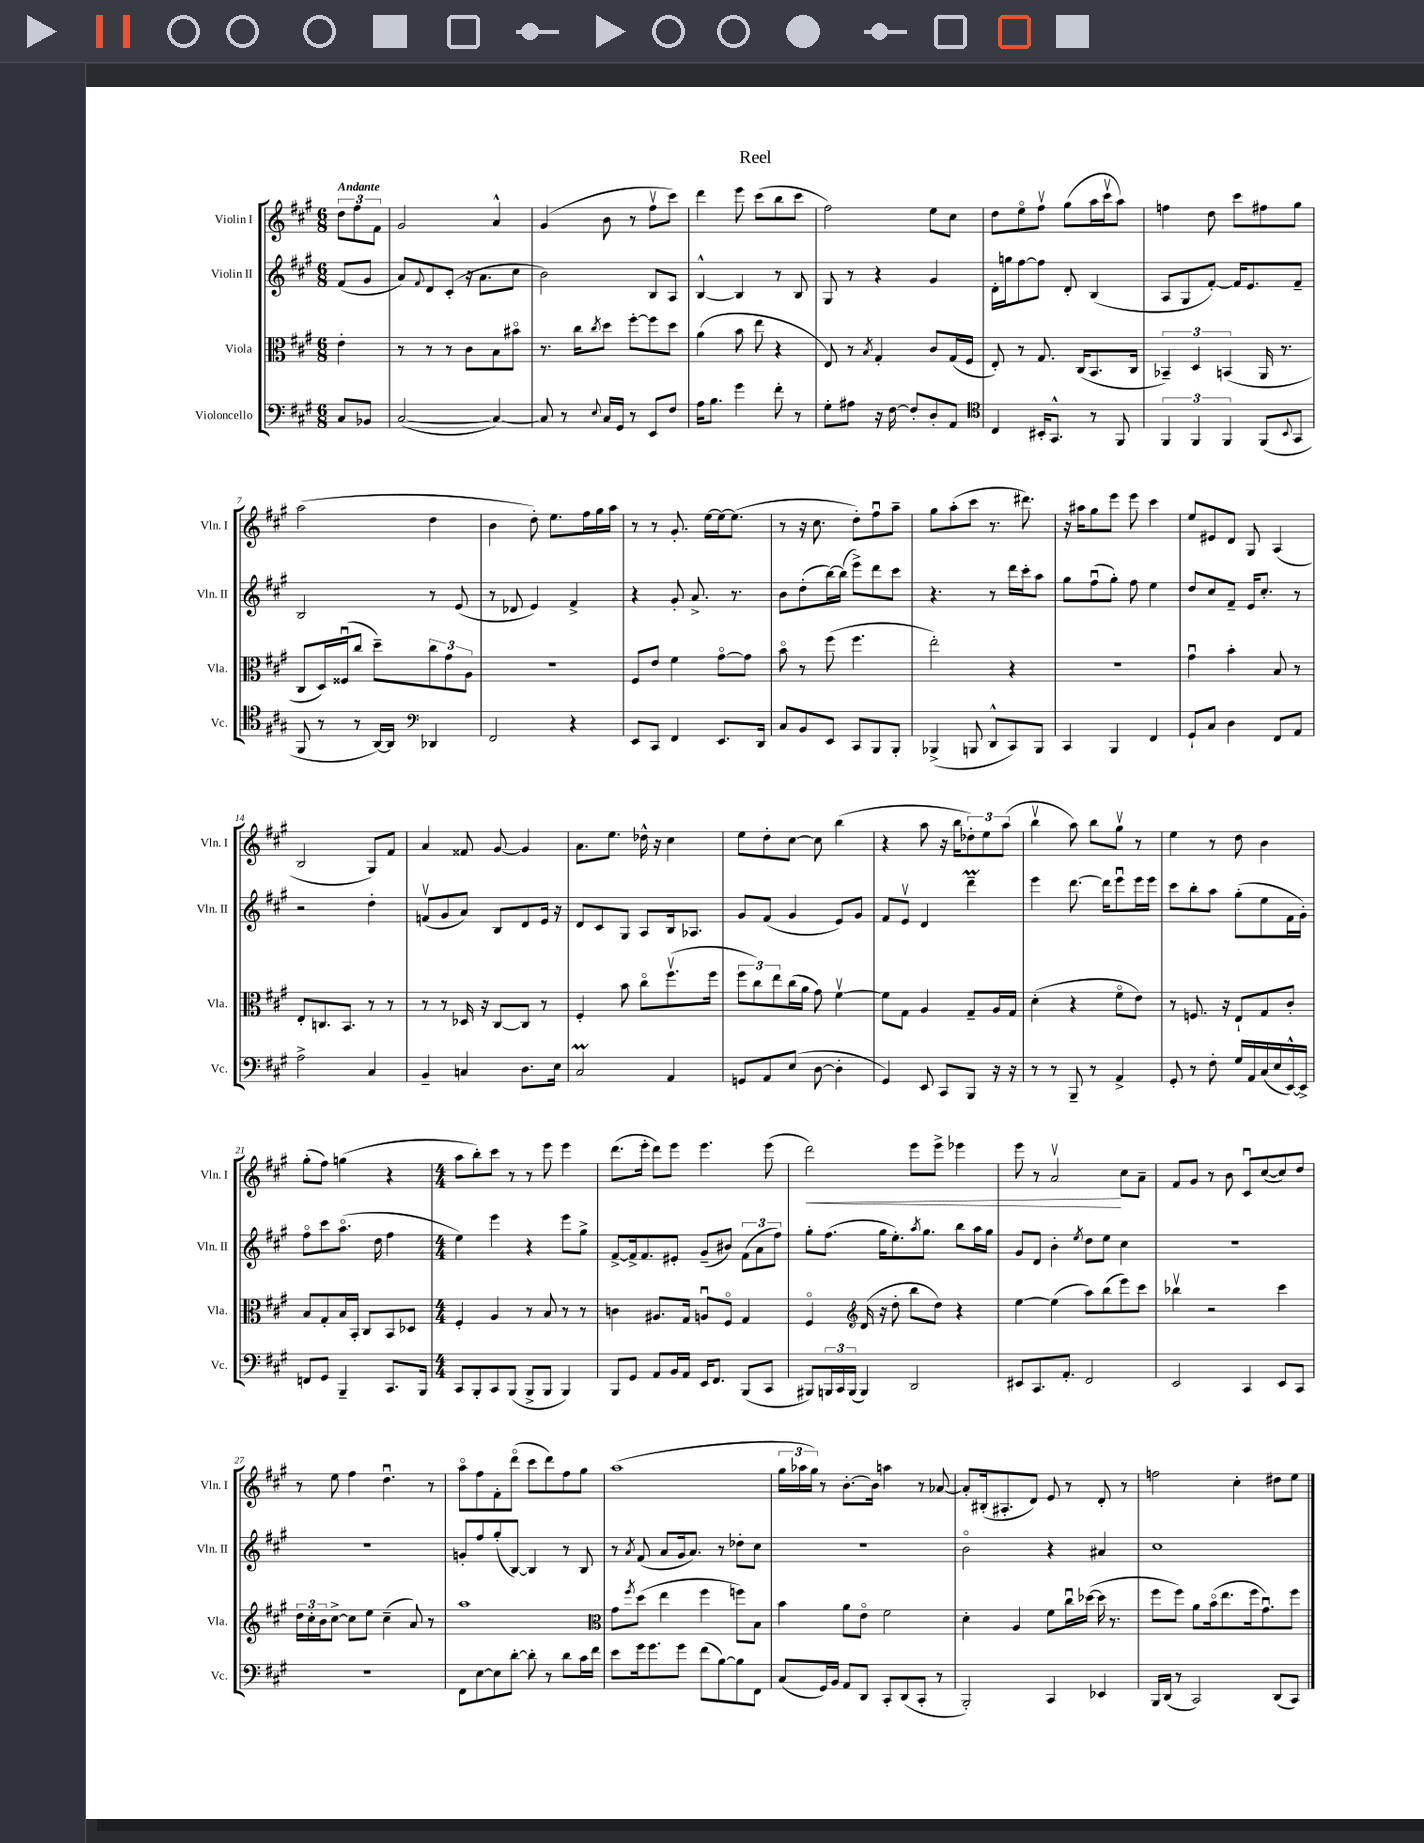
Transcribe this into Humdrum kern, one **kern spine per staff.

**kern	**kern	**kern	**kern	**dynam
*part4	*part3	*part2	*part1	*part1
*staff4	*staff3	*staff2	*staff1	*staff1
*I"Violoncello	*I"Viola	*I"Violin II	*I"Violin I	*
*I'Vc.	*I'Vla.	*I'Vln. II	*I'Vln. I	*
*clefF4	*clefC3	*clefG2	*clefG2	*
*k[f#c#g#]	*k[f#c#g#]	*k[f#c#g#]	*k[f#c#g#]	*
*M6/8	*M6/8	*M6/8	*M6/8	*
=	=	=	=	=
!	!	!	!LO:TX:a:B:t=Andante	!
8C#/L	4e'\	(8f#/L	12dd\L	.
.	.	.	12ff#\	.
8BB-X/J	.	8g#/J	.	.
.	.	.	12f#\J	.
=1	=1	=1	=1	=1
([2C#/	8r	8a/L)	2g#/	.
.	.	8qqf#/	.	.
.	8r	8d/	.	.
.	8r	(8c#'/J	.	.
.	8c#\L	16r	.	.
.	.	8.a\L	.	.
4C#/_)	8B\	.	4a^^/	.
.	8b#X\J	8cc#\J	.	.
=2	=2	=2	=2	=2
8C#/]	8.r	2b\)	(4g#/	.
8r	.	.	.	.
.	16cc#\KL	.	.	.
8qqE/	8qcc#/	.	.	.
16C#/LL	8dd\J	.	8b\	.
16GG#/JJ	.	.	.	.
8r	[8ff#'\L	.	8r	.
8EE/L	8ff#\]	8B/L	8ff#v\L	.
8F#/J	8dd\J	8A/J	8ccc#\J)	.
=3	=3	=3	=3	=3
16A\KL	(4a\	[4B^^/	4ddd\	.
8.B\J	.	.	.	.
4g#\	8b\	4B/]	8eee\	.
.	8ee\	.	(8ccc#\L	.
8f#'\	4r	8r	8bb\	.
8r	.	8B/	8ccc#\J	.
=4	=4	=4	=4	=4
8G#'\L	8E/)	8G#/	2ff#\)	.
8A#X\J	8r	8r	.	.
.	8qB/	.	.	.
16r	4G#'/	4r	.	.
[16F#\	.	.	.	.
8F#'/L]	.	.	.	.
8D'/	8c#/L	4g#/	8ee\L	.
8AA/J	(16G#/L	.	8cc#\J	.
.	16F#/JJ	.	.	.
=5	=5	=5	=5	=5
*clefC4	*	*	*	*
4C#/	8E'/)	16d'\LL	8dd\L	.
.	.	16ggn\J	.	.
.	8r	[8ff#\	8ee\	.
16BB#X'/KL	8.G#/	8ff#\J]	8ff#v\J	.
8.GG#^^/J	.	.	.	.
.	.	8d'/	(8gg#\L	.
.	(16C#/KL	.	.	.
8r	8.BB/	(4B/	16aa\L	.
.	.	.	16ccc#v\J	.
8FF#/	.	.	8aa\J)	.
.	16C#/Jk	.	.	.
=6	=6	=6	=6	=6
6FF#/	6BB-X~/)	8A/L	4ffn\	.
.	.	8G#/	.	.
6FF#/	6D/	.	.	.
.	.	[8f#'/J)	8dd\	.
6FF#/	(6BBn/	.	.	.
.	.	16f#/KL]	8ccc#\L	.
.	.	8.e/	.	.
(8FF#/L	16AA/	.	8ff#X\	.
.	8.r	.	.	.
8qqBB/	.	.	.	.
8GG#/J	.	8f#~/J	8gg#\J	.
!!LO:LB:g=z
=7	=7	=7	=7	=7
8FF#/	8C#/L	2B/	(2aa\	.
8r	16D/L)	.	.	.
.	(16F##Xu/J	.	.	.
8r	8cc#/J	.	.	.
[16AA/LL)	8dd~\L)	.	.	.
16AA/JJ]	.	.	.	.
*clefF4	*	*	*	*
4DD-X/	12cc#\	8r	4dd\	.
.	12g#\	.	.	.
.	.	(8e/	.	.
.	12A\J	.	.	.
=8	=8	=8	=8	=8
2FF#/	2.r	8r	4b\	.
.	.	8d-X/	.	.
.	.	4e/)	8dd'\)	.
.	.	.	8.ee\L	.
4r	.	4f#^/	.	.
.	.	.	16ff#\L	.
.	.	.	16gg#\	.
.	.	.	16aa\JJ	.
=9	=9	=9	=9	=9
8EE/L	8F#/L	4r	8r	.
8CC#/J	8e/J	.	8r	.
4FF#/	4f#\	8g#'/	8.g#'/	.
.	.	8.a^/	.	.
.	.	.	[16ee\LL	.
8.EE/L	[8g#\L	.	16ee\J_	.
.	.	8.r	(8.ee\J]	.
.	8g#\J]	.	.	.
16DD/Jk	.	.	.	.
=10	=10	=10	=10	=10
8C#/L	8b\	8b\L	8r	.
8BB/	8r	(8dd'\	16r	.
.	.	.	8.cc#\	.
8EE/J	(8ff#\	[16bb\L)	.	.
.	.	(16bb\JJ]	.	.
8CC#/L	4.ff#\	8eee^\L)	8dd'\L)	.
8BBB/	.	8ddd\	8ff#u\	.
8BBB'/J	.	8ccc#\J	8aa~\J	.
=11	=11	=11	=11	=11
(4BBB-X^/	2ee'\)	4.r	8gg#\L	.
.	.	.	(8aa'\	.
8BBBn/	.	.	8ccc#\J	.
8DD^^/L	.	8r	8.r	.
8CC#/)	4r	16ddd\LL	.	.
.	.	16ccc#'\J	8.ddd#X\)	.
8BBB/J	.	8aa\J	.	.
=12	=12	=12	=12	=12
4CC#/	2.r	8gg#\L	16r	.
.	.	.	16aa#X\KL	.
.	.	(8ff#u\	8gg#\	.
4BBB/	.	8gg#'\J)	8eee\J	.
.	.	8ff#\	8eee\	.
4FF#/	.	4ee\	4ccc#\	.
=13	=13	=13	=13	=13
8GG#`/L	4g#u\	8dd/L	8ee/L	.
8C#/J	.	8cc#/	8e#X/	.
4D\	4b'\	8f#~/J	8d/J	.
.	.	16e/KL	8G#/	.
.	.	8.cc#'/J	.	.
8FF#/L	8B/	.	(4A/	.
8AA/J	8r	8r	.	.
!!LO:LB:g=z
=14	=14	=14	=14	=14
2A^\	8E'/L	2r	2B/	.
.	8.Cn/	.	.	.
.	8.BB/J	.	.	.
4C#/	8r	4dd'\	8G#/L)	.
.	8r	.	8f#/J	.
=15	=15	=15	=15	=15
4BB~/	8r	(8fnv/L	4a/	.
.	8r	8g#/	.	.
4Cn/	16D-X/	8a/J)	8f##X/	.
.	16r	.	.	.
.	[8C#/L	8B/L	[8g#/	.
8.D\L	8C#/J]	8d/	4g#/]	.
.	8r	16e/Jk	.	.
16E\Jk	.	16r	.	.
=16	=16	=16	=16	=16
2C#m/	4F#'/	8d/L	8.a\L	.
.	.	8c#/	.	.
.	.	.	8.ee\J	.
.	8b\	8G#/J	.	.
.	8cc#\L	8A/L	16dd-X^^\	.
.	.	.	16r	.
4AA/	(8.ff#v\	16B/k	4cc#\	.
.	.	8.A-X/J	.	.
.	16ff#\Jk	.	.	.
=17	=17	=17	=17	=17
8GGn/L	12ff#\L	8g#/L	8ee\L	.
.	12cc#\)	.	.	.
8AA/	.	(8f#/J	8dd'\	.
.	12ee\	.	.	.
(8E/J	(16cc#\L	4g#/	[8cc#\J	.
.	16a\JJ	.	.	.
[8D\	8g#\)	.	8cc#\]	.
4D'\]	[4f#v\	8e/L)	(4bb\	.
.	.	8g#/J	.	.
=18	=18	=18	=18	=18
4GG#/)	8f#\L]	8f#/L	4r	.
.	8G#\J	8ev/J	.	.
8EE/	4A/	4d/	8aa\	.
8CC#/L	.	.	16r	.
.	.	.	16bb\KL	.
8BBB/J	8G#~/L	4dddM~\	12dd-X'\)	.
.	.	.	12ee\	.
16r	16A/L	.	.	.
.	.	.	(12aa\J	.
16r	16G#/JJ	.	.	.
=19	=19	=19	=19	=19
8r	(4d'\	4eee\	4bbv\	.
8r	.	.	.	.
8BBB~/	4r	[8.ddd\	8aa\)	.
8r	.	.	8bb\L	.
.	.	16ddd\KL]	.	.
4AA^/	8f#\L	8eeeu\	8gg#v\J	.
.	8e\J)	16eee\L	8r	.
.	.	16eee\JJ	.	.
=20	=20	=20	=20	=20
8GG#'/	8r	8ccc#\L	4ee\	.
8r	8.Fn/	8bb'\	.	.
8F#'\	.	8aa\J	8r	.
.	16r	.	.	.
16G#/LL	8E`/L	(8gg#'\L	8dd\	.
16AA/	.	.	.	.
(16C#/	8G#/	8ee\	4b\	.
16E/	.	.	.	.
[16EE^^/)	8c#'/J	16f#\L	.	.
16EE^/JJ]	.	16g#'\JJ)	.	.
!!LO:LB:g=z
=21	=21	=21	=21	=21
8FFn/L	8B/L	8ff#\L	(8gg#'\L	.
8GG#/J	8G#'/	8ccc#\	8ff#\J)	.
4BBB~/	16B/L	(8.aa\J	(4ggn\	.
.	16BB'/JJ	.	.	.
.	8C#/L	.	.	.
.	.	16dd\	.	.
8.CC#/L	8BB/	4ff#\	4r	.
.	8D-X/J	.	.	.
16BBB/Jk	.	.	.	.
=22	=22	=22	=22	=22
*M4/4	*M4/4	*M4/4	*M4/4	*
8CC#/L	4F#'/	4ee\)	8aa\L	.
8BBB'/	.	.	8bb'\)	.
8CC#/	4A/	4eee\	8ccc#\J	.
(8BBB/J	.	.	8r	.
8BBB^/L	8r	4r	8r	.
8BBB/J	8B/	.	8eee\	.
4BBB/)	8r	8eee\L	4eee\	.
.	8r	8gg#^\J	.	.
=23	=23	=23	=23	=23
8BBB/L	4cn\	[8f#^/L	(8.ddd\L	.
8GG#/J	.	16f#^/k]	.	.
.	.	8.f#/	16eee'\Jk	.
8AA/L	8.A#X/L	.	8ddd\L)	.
16BB/L	.	8e#X'/J	8eee\J	.
16AA/JJ	16G#/Jk	.	.	.
16EE/KL	8Anu/L	(8g#~/L	4.eee\	.
8.FF#/J	.	.	.	.
.	8F#/J	8b#X/J)	.	.
(8BBB/L	4G#/	(12f#\L	.	.
.	.	12a\	.	.
8CC#/J	.	.	(8eee\	.
.	.	12ff#\J)	.	.
=24	=24	=24	=24	=24
!	!	!	!	!LO:HP:b
8BBB#X/L)	4F#/	8gg#'\L	2ddd\)	<
24BBBn/L	.	(8.ff#\J	.	.
24CC#/	.	.	.	.
(24BBB/JJ	.	.	.	.
*	*clefG2	*	*	*
4BBB/)	(16d/	.	.	.
.	16r	16gg#\KL	.	.
.	8dd'\	8.ee'\)	.	.
2DD/	8bb\L	.	8eee\L	.
.	.	8qaa/	.	.
.	.	8.gg#\J	.	.
.	8dd\J)	.	8eee^\J	.
.	4r	8bb\L	4eee-X\	.
.	.	16aa\L	.	.
.	.	16gg#\JJ	.	.
=25	=25	=25	=25	=25
8EE#X/L	[4ee\	8g#/L	8eee\	.
8.CC#/	.	8d/J	8r	.
.	(4ee\]	4b'\	2av/	.
8.AA'/J	.	.	.	.
.	.	8qee/	.	.
2FF#/	8aa\L)	8dd\L	.	.
.	(8bb\	8ee\J	.	.
.	8eee\)	4cc#\	8cc#\L	[
.	8ccc#\J	.	8a~\J	.
=26	=26	=26	=26	=26
2EE/	4bb-Xv\	1r	8f#/L	.
.	.	.	8g#/J	.
.	2r	.	8r	.
.	.	.	8b\	.
4CC#/	.	.	8c#u/L	.
.	.	.	([8cc#/	.
8EE/L	4ccc#\	.	8cc#/])	.
8CC#/J	.	.	8dd/J	.
!!LO:LB:g=z
=27	=27	=27	=27	=27
1r	24dd\LL	1r	8r	.
.	24cc#'\	.	.	.
.	24b\J	.	.	.
.	[8cc#^\J	.	8ee\	.
.	8cc#\L]	.	4ff#\	.
.	8ee\J	.	.	.
.	(4cc#~\	.	4.ddu\	.
.	8a/)	.	.	.
.	8r	.	8r	.
=28	=28	=28	=28	=28
8FF#\L	1aa	8gn'/L	8aa\L	.
[8E\	.	8ff#/	8ff#\	.
8E\]	.	(8gg#'/	8f#'\	.
[8d'\J	.	[8B/J)	(8ddd\J	.
8d'\]	.	4B/]	8ccc#\L	.
8r	.	.	8ddd\)	.
8d\L	.	8r	8ff#\	.
16c#\L	.	8B/	8gg#\J	.
16f#\JJ	.	.	.	.
=29	=29	=29	=29	=29
*	*clefC3	*	*	*
8e\L	8g#\L	8r	(1aa	.
.	8qff#/	8qa/	.	.
16g#\k	(8dd\J	(8f#/	.	.
8.g#\	.	.	.	.
.	4ee\	8a/L	.	.
8g#\J	.	16g#/k	.	.
.	.	8.a/J)	.	.
(8f#\L	4ff#\	.	.	.
[8B\)	.	8r	.	.
8B\]	8ffn\L)	8dd-X'\L	.	.
8FF#\J	8B\J	8cc#\J	.	.
=30	=30	=30	=30	=30
(8C#/L	4b\	1r	24gg#\LL	.
.	.	.	24aa-X\	.
.	.	.	24gg#\JJ)	.
16GG#/L)	.	.	8r	.
16BB/JJ	.	.	.	.
8AA/L	8a\L	.	[8.b'\L	.
8DD/J	8e\J	.	.	.
.	.	.	16b\Jk]	.
8CC#'/L	2f#\	.	4aan\	.
(8DD/	.	.	.	.
8CC#'/J	.	.	8r	.
8r	.	.	[8a-X/	.
=31	=31	=31	=31	=31
2BBB'/)	4d'\	2b\	8a-'/L]	.
.	.	.	(16B#X'/k	.
.	.	.	8.A#X'/	.
.	4A/	.	.	.
.	.	.	8d/J)	.
4CC#/	8f#\L	4r	8e/	.
.	16cc#u\L	.	8r	.
.	([16dd-X\JJ	.	.	.
4EE-X/	16dd-\]	4a#X/	8d'/	.
.	8.r	.	.	.
.	.	.	8r	.
=32	=32	=32	=32	=32
16BBB/LL	8ff#\L	1cc#	2ffn\	.
(16DD/JJ	.	.	.	.
8r	8ff#\J)	.	.	.
2CC#/)	8a\L	.	.	.
.	(16b\k	.	.	.
.	8.ee\	.	.	.
.	.	.	4cc#'\	.
.	16ff#\k	.	.	.
.	8.g#u\)	.	.	.
(8DD/L	.	.	8dd#X\L	.
8CC#/J)	8ff#\J	.	8ee\J	.
==	==	==	==	==
*-	*-	*-	*-	*-
